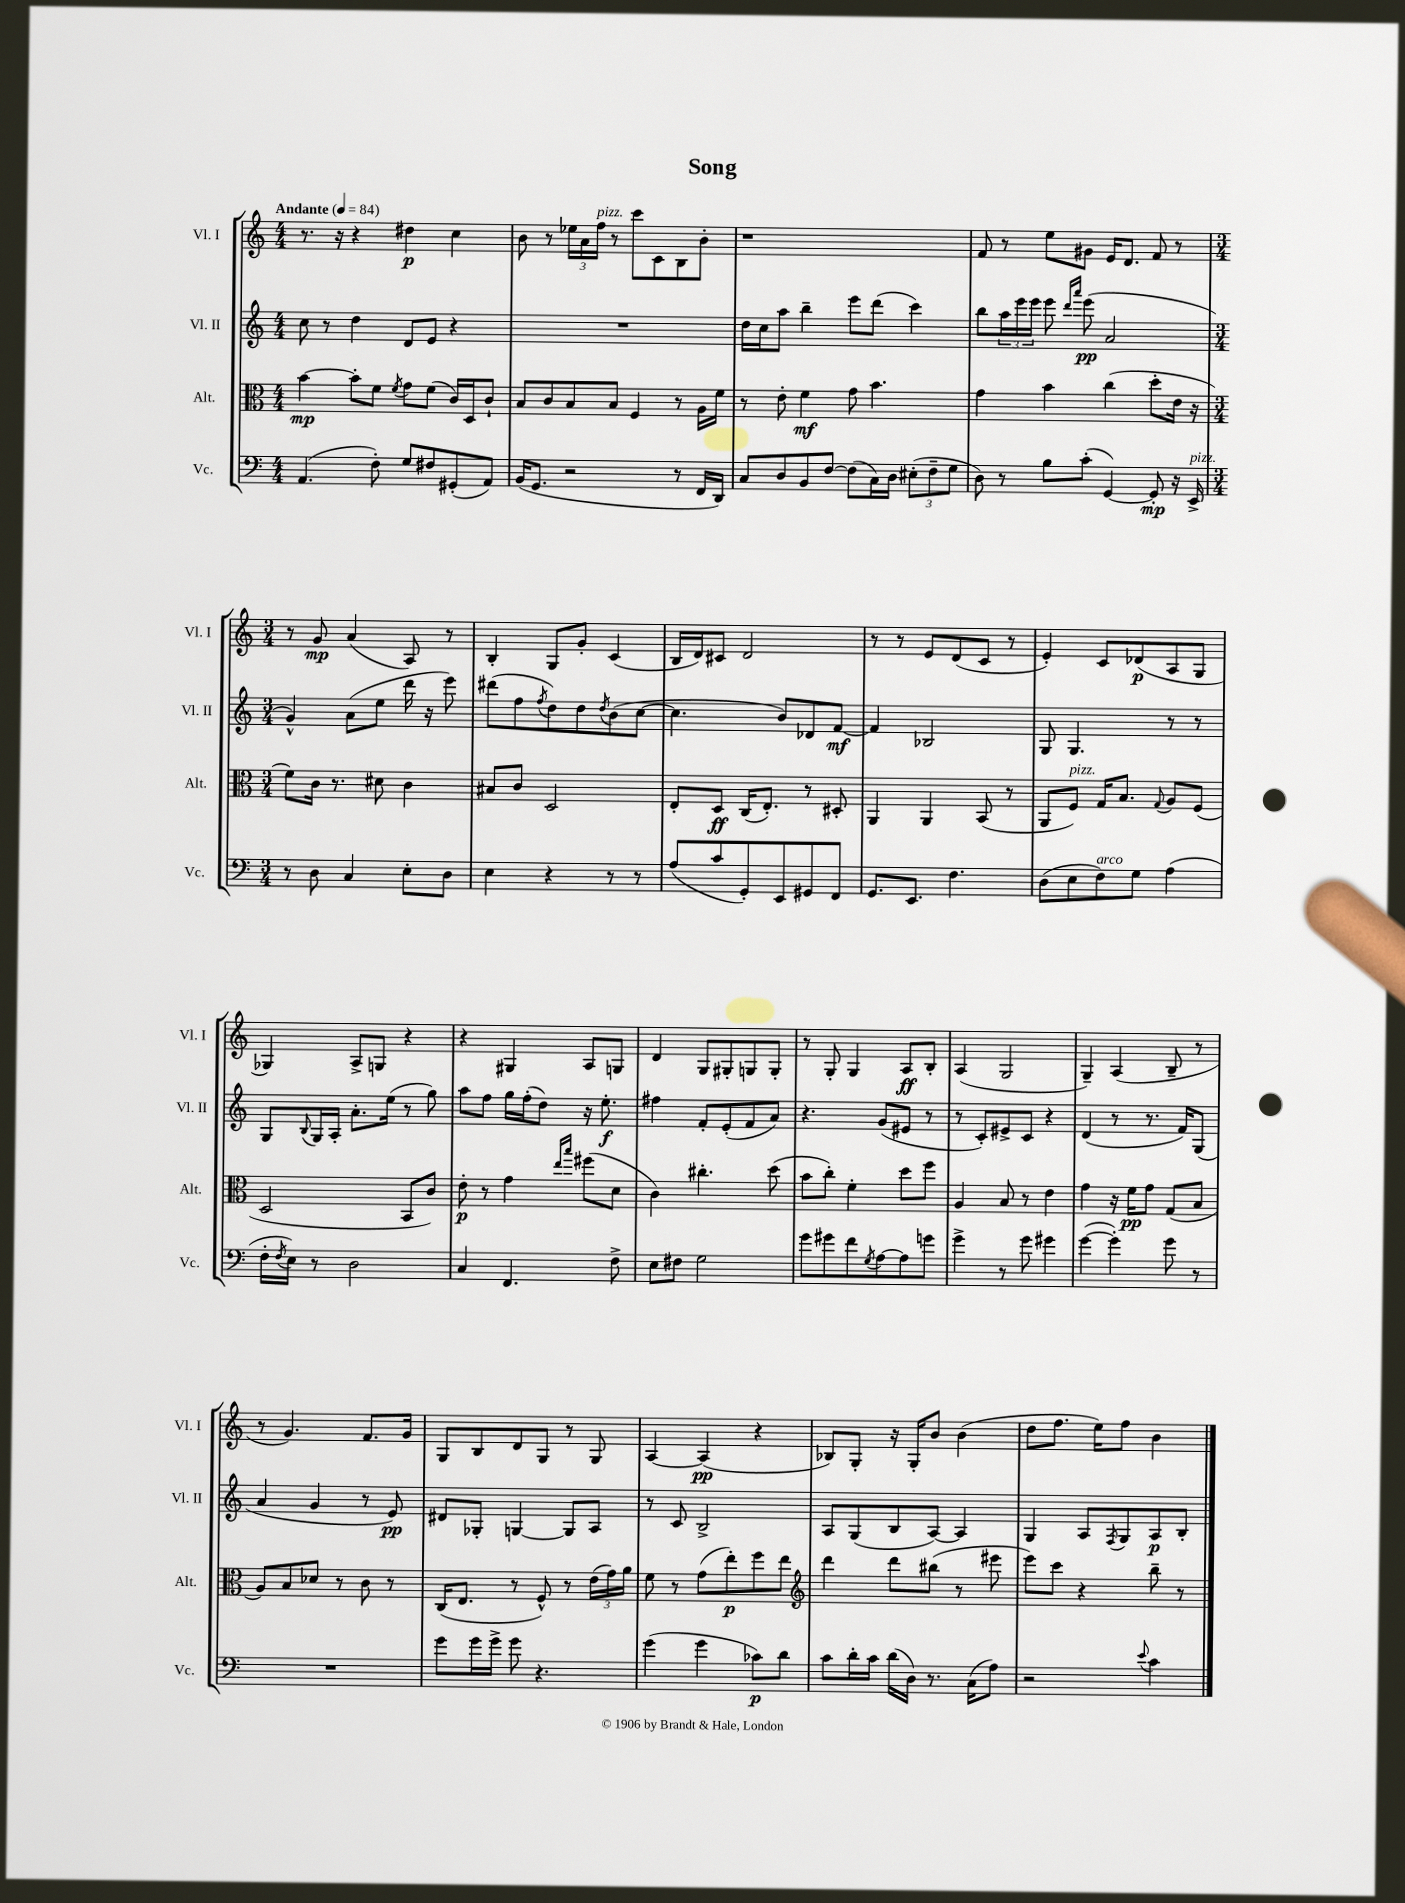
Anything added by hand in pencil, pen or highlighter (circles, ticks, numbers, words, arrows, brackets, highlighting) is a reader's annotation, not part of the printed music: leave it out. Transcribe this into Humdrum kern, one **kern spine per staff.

**kern	**dynam	**kern	**dynam	**kern	**dynam	**kern	**dynam
*part4	*part4	*part3	*part3	*part2	*part2	*part1	*part1
*staff4	*staff4	*staff3	*staff3	*staff2	*staff2	*staff1	*staff1
*I"Vc.	*	*I"Alt.	*	*I"Vl. II	*	*I"Vl. I	*
*I'Vc.	*	*I'Alt.	*	*I'Vl. II	*	*I'Vl. I	*
*clefF4	*	*clefC3	*	*clefG2	*	*clefG2	*
*k[]	*	*k[]	*	*k[]	*	*k[]	*
*M4/4	*	*M4/4	*	*M4/4	*	*M4/4	*
*MM84	*	*MM84	*	*MM84	*	*MM84	*
=1	=1	=1	=1	=1	=1	=1	=1
!	!	!	!	!	!	!LO:TX:a:B:t=Andante	!
(4.AA/	.	[4b\	mp	8cc\	.	8.r	.
.	.	.	.	8r	.	.	.
.	.	.	.	.	.	16r	.
.	.	8b'\L]	.	4dd\	.	4r	.
8F'\)	.	8f\J	.	.	.	.	.
.	.	8qf/	.	.	.	.	.
8G/L	.	8g\L	.	8d/L	.	4dd#X\	p
8F#X/	.	(8f\J	.	8e/J	.	.	.
(8GG#X'/	.	16c/LL)	.	4r	.	4cc\	.
.	.	16D/J	.	.	.	.	.
8AA/J)	.	8c`/J	.	.	.	.	.
=2	=2	=2	=2	=2	=2	=2	=2
(16BB/KL	.	8B/L	.	1r	.	8b\	.
8.GG/J	.	.	.	.	.	.	.
.	.	8c/	.	.	.	8r	.
2r	.	8B/	.	.	.	24ee-X\LL	.
.	.	.	.	.	.	24a\	.
!	!	!	!	!	!	!LO:TX:a:i:t=pizz.	!
.	.	.	.	.	.	24ff\JJ	.
.	.	8B/J	.	.	.	8r	.
.	.	4F/	.	.	.	8ccc\L	.
.	.	.	.	.	.	8c\	.
8r	.	8r	.	.	.	8B\	.
16FF/LL	.	16A\LL	.	.	.	8b'\J	.
16DD/JJ)	.	16f\JJ	.	.	.	.	.
=3	=3	=3	=3	=3	=3	=3	=3
8C/L	.	8r	.	16dd\LL	.	1r	.
.	.	.	.	16cc\J	.	.	.
8D/	.	8e'\	.	8aa\J	.	.	.
8BB/	.	4f\	mf	4bb~\	.	.	.
[8F/J	.	.	.	.	.	.	.
(8F\L]	.	8g\	.	8eee\L	.	.	.
16C\L)	.	4.b\	.	(8ddd\J	.	.	.
16D\JJ	.	.	.	.	.	.	.
(12E#X'\L	.	.	.	4ccc\)	.	.	.
12F~\	.	.	.	.	.	.	.
12G\J	.	.	.	.	.	.	.
=4	=4	=4	=4	=4	=4	=4	=4
8D\)	.	4g\	.	8bb\L	.	8f/	.
8r	.	.	.	24aa\L	.	8r	.
.	.	.	.	24eee\	.	.	.
.	.	.	.	24eee\JJ	.	.	.
8B\L	.	4b\	.	8eee\	.	8ee\L	.
.	.	.	.	16qqddd/LL	.	.	.
.	.	.	.	16qqaaa/JJ	.	.	.
(8c'\J	.	.	.	(8eee\	pp	8g#X\J	.
[4GG/)	.	(4cc\	.	2a/	.	16e/KL	.
.	.	.	.	.	.	8.d/J	.
8GG'/]	mp	8dd'\L	.	.	.	8f/	.
16r	.	16e\Jk	.	.	.	8r	.
!LO:TX:a:i:t=pizz.	!	!	!	!	!	!	!
16EE^/	.	16r	.	.	.	.	.
!!LO:LB:g=z
=5	=5	=5	=5	=5	=5	=5	=5
*M3/4	*	*M3/4	*	*M3/4	*	*M3/4	*
8r	.	8f\L)	.	4g^^/)	.	8r	.
8D\	.	16c\Jk	.	.	.	8g/	mp
.	.	8.r	.	.	.	.	.
4C/	.	.	.	(8a\L	.	(4a/	.
.	.	8d#X\	.	8ee\J	.	.	.
8E'\L	.	4c\	.	16ddd\	.	8A/)	.
.	.	.	.	16r	.	.	.
8D\J	.	.	.	8eee\)	.	8r	.
=6	=6	=6	=6	=6	=6	=6	=6
4E\	.	8B#X/L	.	(8ddd#X\L	.	4B'/	.
.	.	8c/J	.	8ff\	.	.	.
.	.	.	.	8qff/	.	.	.
4r	.	2D/	.	8dd\)	.	8G/L	.
.	.	.	.	8dd\	.	8g'/J	.
.	.	.	.	8qdd/	.	.	.
8r	.	.	.	(8b\	.	(4c/	.
8r	.	.	.	[8cc\J	.	.	.
=7	=7	=7	=7	=7	=7	=7	=7
(8A/L	.	8E'/L	.	4.cc\]	.	16B/LL	.
.	.	.	.	.	.	16d/J)	.
8c/	.	8D/J	ff	.	.	8c#X/J	.
8GG'/)	.	(16C/KL	.	.	.	2d/	.
.	.	8.E'/J)	.	.	.	.	.
8EE/	.	.	.	8b/L)	.	.	.
8GG#X/	.	8r	.	8d-X/	.	.	.
8FF/J	.	8D#X'/	.	[8f/J	mf	.	.
=8	=8	=8	=8	=8	=8	=8	=8
8.GG/L	.	4AA/	.	4f/]	.	8r	.
.	.	.	.	.	.	8r	.
8.EE/J	.	.	.	.	.	.	.
.	.	4AA/	.	2B-X/	.	8e/L	.
4.F\	.	.	.	.	.	(8d/	.
.	.	(8BB/	.	.	.	8c/J	.
.	.	8r	.	.	.	8r	.
=9	=9	=9	=9	=9	=9	=9	=9
(8D\L	.	8AA/L	.	8G/	.	4e'/)	.
!	!	!LO:TX:a:i:t=pizz.	!	!	!	!	!
8E\	.	8F/J)	.	4.G/	.	.	.
!LO:TX:a:i:t=arco	!	!	!	!	!	!	!
8F\)	.	16G/KL	.	.	.	8c/L	.
.	.	8.B/J	.	.	.	.	.
8G\J	.	.	.	.	.	(8d-X/	p
.	.	8qqG/	.	.	.	.	.
(4A\	.	8A/L	.	8r	.	8A/	.
.	.	(8F/J	.	8r	.	8G/J	.
!!LO:LB:g=z
=10	=10	=10	=10	=10	=10	=10	=10
16F'\LL	.	2D/	.	8G/L	.	4G-X/)	.
8qF/	.	.	.	.	.	.	.
16E\JJ)	.	.	.	.	.	.	.
.	.	.	.	8qqB/	.	.	.
8r	.	.	.	16G/L	.	.	.
.	.	.	.	16A'/JJ	.	.	.
2D\	.	.	.	8.a'\L	.	8A^/L	.
.	.	.	.	.	.	8Gn/J	.
.	.	.	.	(16ee\Jk	.	.	.
.	.	8BB/L	.	8r	.	4r	.
.	.	8c/J)	.	8gg\)	.	.	.
=11	=11	=11	=11	=11	=11	=11	=11
4C/	.	8e'\	p	8aa\L	.	4r	.
.	.	8r	.	8ff\J	.	.	.
4.FF/	.	4g\	.	16gg\LL	.	4G#X/	.
.	.	.	.	(16ff'\J	.	.	.
.	.	.	.	8dd\J)	.	.	.
.	.	16qqee/LL	.	.	.	.	.
.	.	16qqbb/JJ	.	.	.	.	.
.	.	(8ff#X\L	.	16r	.	8A/L	.
.	.	.	.	8.ee'\	f	.	.
8F^\	.	8d\J	.	.	.	8Gn/J	.
=12	=12	=12	=12	=12	=12	=12	=12
8E\L	.	4c\)	.	4ff#X\	.	4d/	.
8F#X\J	.	.	.	.	.	.	.
2G\	.	4.cc#X'\	.	8f'/L	.	8G/L	.
.	.	.	.	(8e'/	.	8G#X'/	.
.	.	.	.	8f/	.	8Gn/	.
.	.	(8dd\	.	8a/J)	.	8G'/J	.
=13	=13	=13	=13	=13	=13	=13	=13
8g\L	.	8b\L	.	4.r	.	8r	.
8g#X\	.	8cc'\J)	.	.	.	8G'/	.
8f\	.	4f'\	.	.	.	4G/	.
8qG/	.	.	.	.	.	.	.
[8A\	.	.	.	(8g/L	.	.	.
8A\]	.	8dd\L	.	8e#X/J	.	8A/L	ff
8gn\J	.	8ff\J	.	8r	.	8B'/J	.
=14	=14	=14	=14	=14	=14	=14	=14
4g^\	.	4A/	.	8r	.	(4A/	.
.	.	.	.	8c'/L)	.	.	.
8r	.	8B/	.	8e#X^/	.	2G/	.
8g\	.	8r	.	8c/J	.	.	.
4g#X\	.	4e\	.	4r	.	.	.
=15	=15	=15	=15	=15	=15	=15	=15
([4g\	.	4g\	.	(4d/	.	4G~/)	.
4g'\])	.	16r	.	8r	.	(4A/	.
.	.	16f\KL	pp	.	.	.	.
.	.	8g\J	.	8.r	.	.	.
8g\	.	(8G/L	.	.	.	8B~/	.
.	.	.	.	16f/KL)	.	.	.
8r	.	8B/J	.	(8G/J	.	8r	.
!!LO:LB:g=z
=16	=16	=16	=16	=16	=16	=16	=16
2.r	.	8A/L)	.	4a/	.	8r	.
.	.	8B/	.	.	.	4.g/)	.
.	.	8d-X/J	.	4g/	.	.	.
.	.	8r	.	.	.	.	.
.	.	8c\	.	8r	.	8.f/L	.
.	.	8r	.	8e/)	pp	.	.
.	.	.	.	.	.	16g/Jk	.
=17	=17	=17	=17	=17	=17	=17	=17
8g\L	.	(16C/KL	.	8d#X/L	.	8G/L	.
.	.	8.E/J	.	.	.	.	.
16g\L	.	.	.	8G-X'/J	.	8B/	.
16g^\JJ	.	.	.	.	.	.	.
8g\	.	8r	.	[4Gn/	.	8d/	.
4.r	.	8F^^/)	.	.	.	8G/J	.
.	.	8r	.	8G/L]	.	8r	.
.	.	(24e\LL	.	8A/J	.	8G/	.
.	.	24g\)	.	.	.	.	.
.	.	24a\JJ	.	.	.	.	.
=18	=18	=18	=18	=18	=18	=18	=18
(4g\	.	8f\	.	8r	.	[4A/	.
.	.	8r	.	8c/	.	.	.
4g\	.	(8g\L	.	2B^/	.	(4A/]	pp
.	.	8ee'\)	p	.	.	.	.
8c-X\L)	p	8ff\	.	.	.	4r	.
8d\J	.	8ee\J	.	.	.	.	.
=19	=19	=19	=19	=19	=19	=19	=19
*	*	*clefG2	*	*	*	*	*
8c\L	.	4ddd\	.	8A/L	.	8B-X/L)	.
16d'\L	.	.	.	(8G/	.	8G'/J	.
16c\JJ	.	.	.	.	.	.	.
(16d\LL	.	8ddd\L	.	8B/	.	16r	.
16D\JJ)	.	.	.	.	.	16G'/KL	.
8.r	.	(8bb#X\J	.	[8A/J)	.	8b/J	.
.	.	8r	.	4A/]	.	(4b\	.
(16C\KL	.	.	.	.	.	.	.
8A\J)	.	8eee#X\	.	.	.	.	.
=20	=20	=20	=20	=20	=20	=20	=20
2r	.	8eee\L)	.	4G/	.	8dd\L	.
.	.	8ccc\J	.	.	.	8.ff\J	.
.	.	4r	.	8A/L	.	.	.
.	.	.	.	.	.	16ee\KL)	.
.	.	.	.	8qF/	.	.	.
.	.	.	.	8G/	.	8ff\J	.
8qqe/	.	.	.	.	.	.	.
4c\	.	8bb~\	.	8A/	p	4b\	.
.	.	8r	.	8B'/J	.	.	.
==	==	==	==	==	==	==	==
*-	*-	*-	*-	*-	*-	*-	*-
